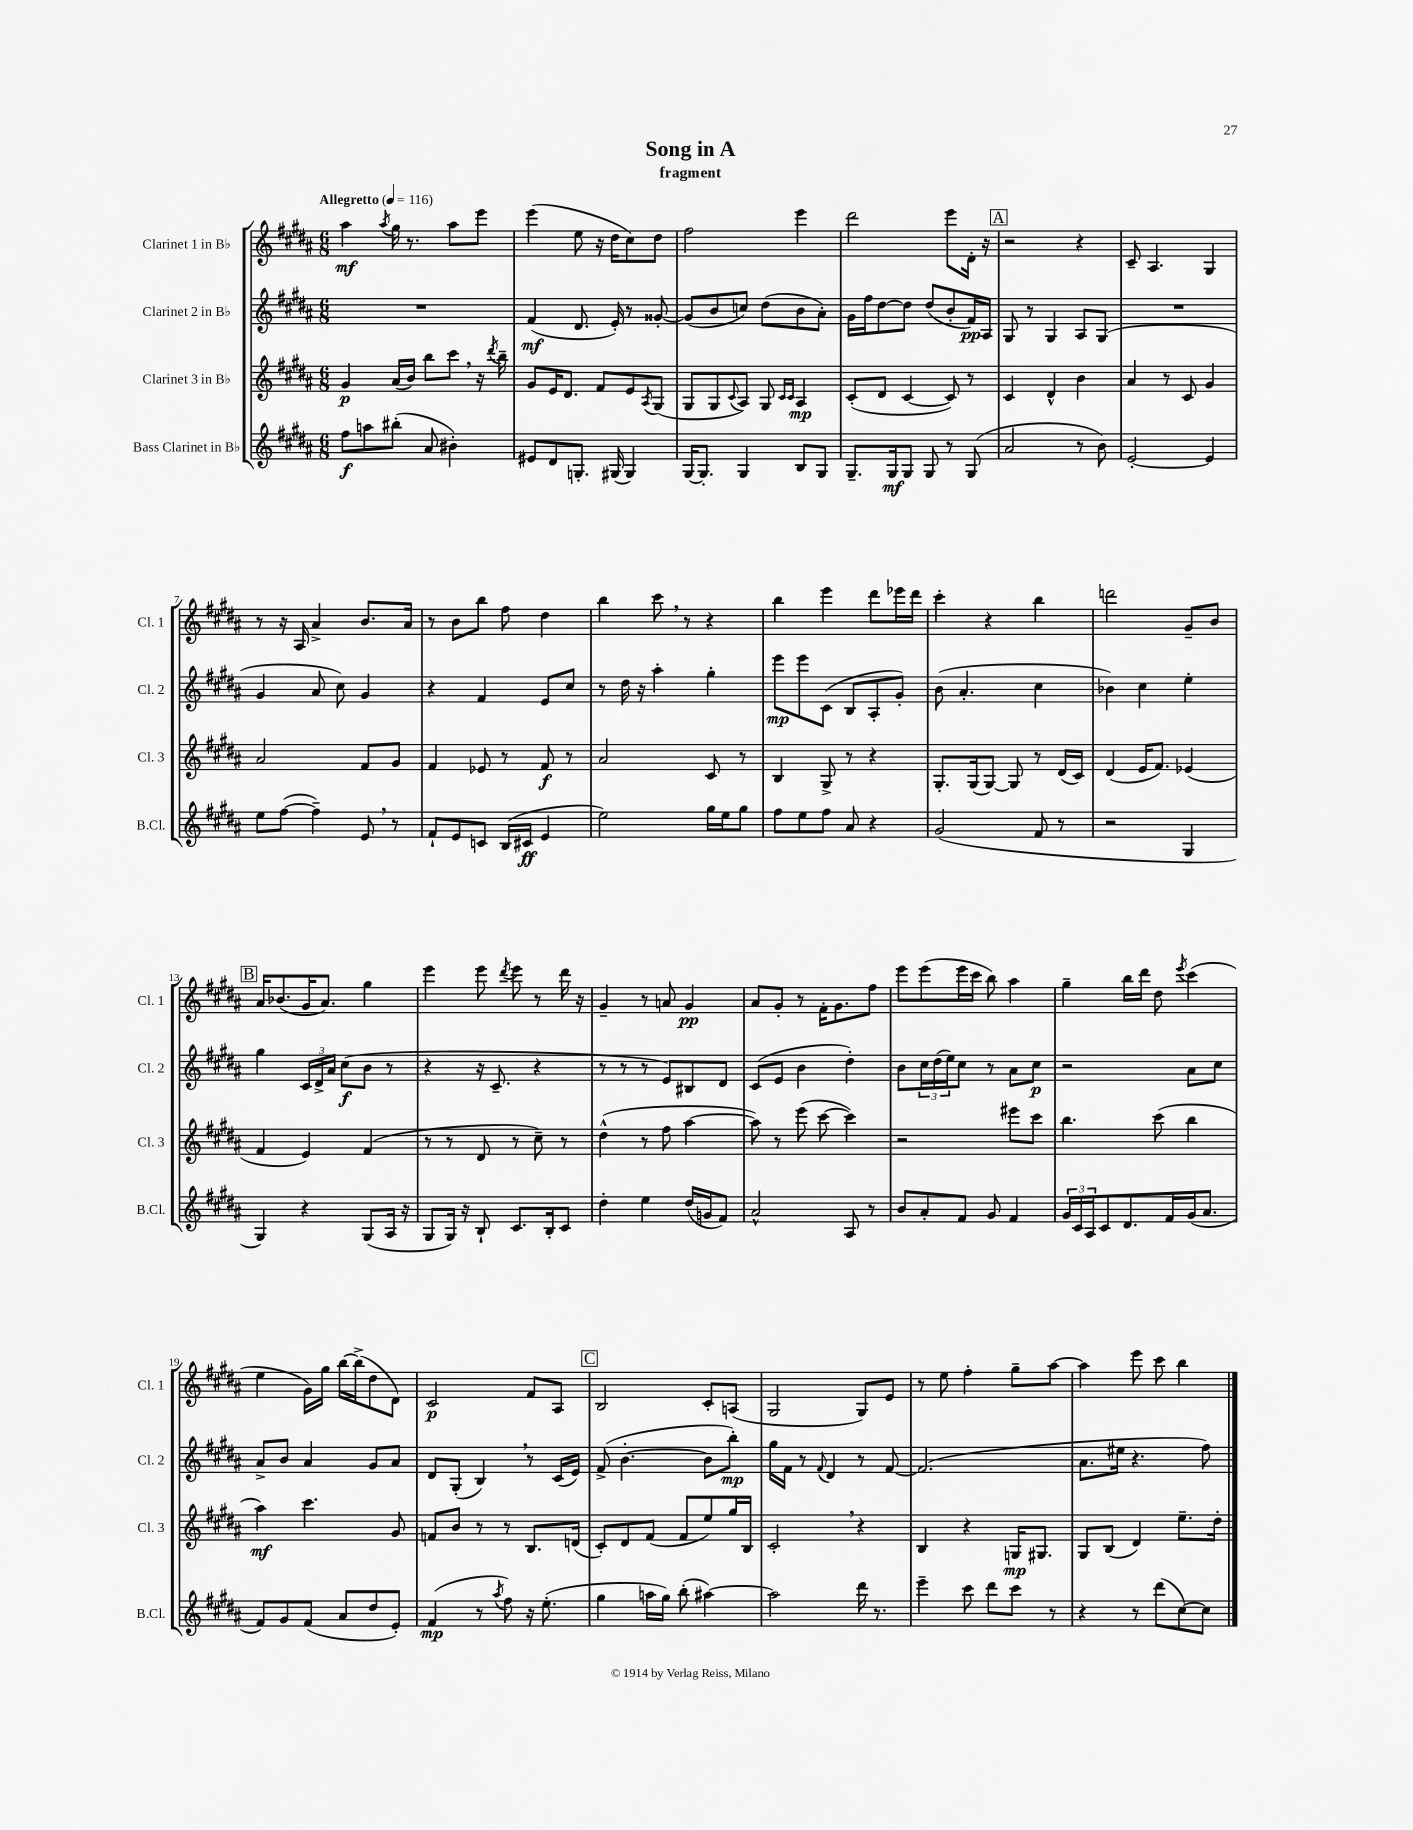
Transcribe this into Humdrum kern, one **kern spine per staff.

**kern	**dynam	**kern	**dynam	**kern	**dynam	**kern	**dynam
*part4	*part4	*part3	*part3	*part2	*part2	*part1	*part1
*staff4	*staff4	*staff3	*staff3	*staff2	*staff2	*staff1	*staff1
*I"Bass Clarinet in B♭	*	*I"Clarinet 3 in B♭	*	*I"Clarinet 2 in B♭	*	*I"Clarinet 1 in B♭	*
*I'B.Cl.	*	*I'Cl. 3	*	*I'Cl. 2	*	*I'Cl. 1	*
*clefG2	*	*clefG2	*	*clefG2	*	*clefG2	*
*k[f#c#g#d#a#]	*	*k[f#c#g#d#a#]	*	*k[f#c#g#d#a#]	*	*k[f#c#g#d#a#]	*
*M6/8	*	*M6/8	*	*M6/8	*	*M6/8	*
*MM116	*	*MM116	*	*MM116	*	*MM116	*
=1	=1	=1	=1	=1	=1	=1	=1
!	!	!	!	!	!	!LO:TX:a:B:t=Allegretto	!
8ff#\L	f	4g#/	p	2.r	.	4aa#\	mf
8aan\	.	.	.	.	.	.	.
.	.	.	.	.	.	8qaa#/	.
(8bb#X'\J	.	(16a#/LL	.	.	.	16gg#\	.
.	.	16b/JJ)	.	.	.	8.r	.
8a#/	.	8bb\L	.	.	.	.	.
4b#X'\)	.	8ccc#,\J	.	.	.	8aa#\L	.
.	.	16r	.	.	.	8eee\J	.
.	.	8qddd#/	.	.	.	.	.
.	.	16bb~\	.	.	.	.	.
=2	=2	=2	=2	=2	=2	=2	=2
8e#X/L	.	8g#/L	.	(4f#/	mf	(4eee\	.
8d#/	.	16e/K	.	.	.	.	.
.	.	8.d#/J	.	.	.	.	.
8.Gn'/J	.	.	.	8.d#/	.	8ee\	.
.	.	8f#/L	.	.	.	16r	.
(16G#X/	.	.	.	16e'/)	.	16dd#\KL	.
4G#/)	.	8e/	.	8r	.	8cc#\)	.
.	.	8qA#/	.	.	.	.	.
.	.	(8G#/J	.	[8g##X'/	.	8dd#\J	.
=3	=3	=3	=3	=3	=3	=3	=3
[16G#/KL	.	8G#/L	.	(8g##/L]	.	2ff#\	.
8.G#'/J]	.	.	.	.	.	.	.
.	.	8G#/	.	8b/	.	.	.
.	.	8qqc#/	.	.	.	.	.
4G#/	.	8A#/J)	.	8ccn/J)	.	.	.
.	.	8G#/	.	(8dd#\L	.	.	.
.	.	16qqc#/LL	.	.	.	.	.
.	.	16qqc#/JJ	.	.	.	.	.
8B/L	.	4A#/	mp	8b\	.	4eee\	.
8G#/J	.	.	.	8a#'\J)	.	.	.
=4	=4	=4	=4	=4	=4	=4	=4
8.G#~/L	.	(8c#'/L	.	16g#\LL	.	2ddd#\	.
.	.	.	.	16ff#\J	.	.	.
.	.	8d#/J	.	[8dd#\	.	.	.
16G#/k	mf	.	.	.	.	.	.
8G#/J	.	[4c#/	.	8dd#\J]	.	.	.
8G#/	.	.	.	(8dd#/L	.	.	.
8r	.	8c#/])	.	8b'/	.	8eee\L	.
(8G#/	.	8r	.	16f#/L)	pp	16d#'\Jk	.
.	.	.	.	16A#/JJ	.	16r	.
!!LO:REH:place=s1:t=A
=5	=5	=5	=5	=5	=5	=5	=5
2a#/	.	4c#/	.	8G#/	.	2r	.
.	.	.	.	8r	.	.	.
.	.	4d#^^/	.	4G#/	.	.	.
8r	.	4b\	.	8A#/L	.	4r	.
8b\)	.	.	.	(8G#/J	.	.	.
=6	=6	=6	=6	=6	=6	=6	=6
[2e'/	.	4a#/	.	2.r	.	8c#~/	.
.	.	.	.	.	.	4.A#/	.
.	.	8r	.	.	.	.	.
.	.	8c#/	.	.	.	.	.
4e/]	.	4g#/	.	.	.	4G#/	.
!!LO:LB:g=z
=7	=7	=7	=7	=7	=7	=7	=7
8ee\L	.	2a#/	.	4g#/	.	8r	.
([8ff#\J	.	.	.	.	.	16r	.
.	.	.	.	.	.	16A#/	.
4ff#~\])	.	.	.	8a#/	.	4a#^/	.
.	.	.	.	8cc#\)	.	.	.
8e,/	.	8f#/L	.	4g#/	.	8.b/L	.
8r	.	8g#/J	.	.	.	.	.
.	.	.	.	.	.	16a#/Jk	.
=8	=8	=8	=8	=8	=8	=8	=8
8f#`/L	.	4f#/	.	4r	.	8r	.
8e/	.	.	.	.	.	8b\L	.
8cn/J	.	8e-X/	.	4f#/	.	8bb\J	.
(16B/LL	.	8r	.	.	.	8ff#\	.
16c#X/JJ	ff	.	.	.	.	.	.
4e/	.	8f#/	f	8e/L	.	4dd#\	.
.	.	8r	.	8cc#/J	.	.	.
=9	=9	=9	=9	=9	=9	=9	=9
2ee\)	.	2a#/	.	8r	.	4bb\	.
.	.	.	.	16dd#\	.	.	.
.	.	.	.	16r	.	.	.
.	.	.	.	4aa#'\	.	8ccc#,\	.
.	.	.	.	.	.	8r	.
16gg#\LL	.	8c#/	.	4gg#'\	.	4r	.
16ee\J	.	.	.	.	.	.	.
8gg#\J	.	8r	.	.	.	.	.
=10	=10	=10	=10	=10	=10	=10	=10
8ff#\L	.	4B/	.	8eee\L	mp	4bb\	.
8ee\	.	.	.	8eee\	.	.	.
8ff#\J	.	8G#^/	.	(8c#\J	.	4eee\	.
8a#/	.	8r	.	8B/L	.	.	.
4r	.	4r	.	8A#'/	.	8ddd#\L	.
.	.	.	.	8g#'/J)	.	16eee-X\L	.
.	.	.	.	.	.	16ddd#\JJ	.
=11	=11	=11	=11	=11	=11	=11	=11
(2g#/	.	8.G#'/L	.	(8b\	.	4ccc#'\	.
.	.	.	.	4.a#'/	.	.	.
.	.	(16G#/k	.	.	.	.	.
.	.	[8G#/J)	.	.	.	4r	.
.	.	8G#/]	.	.	.	.	.
8f#/	.	8r	.	4cc#\	.	4bb\	.
8r	.	(16d#/LL	.	.	.	.	.
.	.	16c#/JJ)	.	.	.	.	.
=12	=12	=12	=12	=12	=12	=12	=12
2r	.	(4d#/	.	4b-X\)	.	2dddn\	.
.	.	16e/KL	.	4cc#\	.	.	.
.	.	8.f#/J)	.	.	.	.	.
4G#/	.	(4e-X/	.	4ee'\	.	8g#~/L	.
.	.	.	.	.	.	8b/J	.
!!LO:LB:g=z
!!LO:REH:place=s1:t=B
=13	=13	=13	=13	=13	=13	=13	=13
4G#/)	.	4f#/	.	4gg#\	.	16a#/KL	.
.	.	.	.	.	.	(8.b-X/	.
4r	.	4e/)	.	24c#/LL	.	16g#/K	.
.	.	.	.	24d#^/	.	.	.
.	.	.	.	.	.	8.a#/J)	.
.	.	.	.	24a#/JJ	.	.	.
.	.	.	.	(8cc#\L	f	.	.
(8G#/L	.	(4f#/	.	8b\J	.	4gg#\	.
16A#/Jk	.	.	.	8r	.	.	.
16r	.	.	.	.	.	.	.
=14	=14	=14	=14	=14	=14	=14	=14
8G#/L	.	8r	.	4r	.	4eee\	.
16G#/Jk)	.	8r	.	.	.	.	.
16r	.	.	.	.	.	.	.
8B`/	.	8d#/	.	16r	.	8eee\	.
.	.	.	.	8.c#~/	.	.	.
.	.	.	.	.	.	8qddd#/	.
8.c#/L	.	8r	.	.	.	8eee\	.
.	.	8cc#~\)	.	4r	.	8r	.
16B'/k	.	.	.	.	.	.	.
8c#/J	.	8r	.	.	.	16ddd#\	.
.	.	.	.	.	.	16r	.
=15	=15	=15	=15	=15	=15	=15	=15
4dd#'\	.	(4dd#^^\	.	8r	.	4g#~/	.
.	.	.	.	8r	.	.	.
4ee\	.	8r	.	8r	.	8r	.
.	.	8ff#\	.	8e/L)	.	8an/	.
(16dd#/LL	.	[4aa#\	.	8B#X/	.	4g#/	pp
16gn/J	.	.	.	.	.	.	.
8f#/J)	.	.	.	8d#/J	.	.	.
=16	=16	=16	=16	=16	=16	=16	=16
2a#^^/	.	8aa#\])	.	(8c#/L	.	8a#/L	.
.	.	8r	.	8e/J	.	8g#'/J	.
.	.	(8eee\	.	4b\	.	8r	.
.	.	[8ccc#\	.	.	.	16f#'\KL	.
.	.	.	.	.	.	8.g#\	.
8A#/	.	4ccc#\])	.	4dd#'\)	.	.	.
8r	.	.	.	.	.	8ff#\J	.
=17	=17	=17	=17	=17	=17	=17	=17
8b/L	.	2r	.	8b\L	.	8eee\L	.
8a#'/	.	.	.	24cc#\L	.	(8eee\	.
.	.	.	.	(24dd#\	.	.	.
.	.	.	.	24ee\J)	.	.	.
8f#/J	.	.	.	8cc#\J	.	16eee\L	.
.	.	.	.	.	.	16ccc#\JJ	.
8g#/	.	.	.	8r	.	8bb\)	.
4f#/	.	8eee#X\L	.	8a#\L	.	4aa#\	.
.	.	8ccc#\J	.	8cc#\J	p	.	.
=18	=18	=18	=18	=18	=18	=18	=18
24g#/LL	.	4.bb\	.	2r	.	4gg#~\	.
24c#/	.	.	.	.	.	.	.
24A#/J	.	.	.	.	.	.	.
8c#/	.	.	.	.	.	.	.
8.d#/	.	.	.	.	.	16bb\LL	.
.	.	.	.	.	.	16ddd#\JJ	.
.	.	(8ccc#\	.	.	.	8dd#\	.
16f#/L	.	.	.	.	.	.	.
.	.	.	.	.	.	8qeee/	.
(16g#/J	.	4bb\	.	8a#\L	.	(4ccc#\	.
8.a#/J	.	.	.	.	.	.	.
.	.	.	.	8cc#\J	.	.	.
!!LO:LB:g=z
=19	=19	=19	=19	=19	=19	=19	=19
8f#/L)	.	4aa#\)	mf	8a#^/L	.	4ee\	.
8g#/	.	.	.	8b/J	.	.	.
(8f#/J	.	4.ccc#\	.	4a#/	.	16g#\LL)	.
.	.	.	.	.	.	16gg#\JJ	.
8a#/L	.	.	.	.	.	[16bb\LL	.
.	.	.	.	.	.	(16bb^\J]	.
8dd#/	.	.	.	8g#/L	.	8dd#\	.
8e'/J)	.	8g#/	.	8a#/J	.	8d#\J)	.
=20	=20	=20	=20	=20	=20	=20	=20
(4f#/	mp	8fn/L	.	8d#/L	.	2c#/	p
.	.	8b/J	.	(8G#'/J	.	.	.
8r	.	8r	.	4B,/)	.	.	.
8qaa#/	.	.	.	.	.	.	.
8ff#\)	.	8r	.	.	.	.	.
16r	.	8.B/L	.	8r	.	8f#/L	.
(8.ee'\	.	.	.	.	.	.	.
.	.	.	.	(16c#/LL	.	8A#/J	.
.	.	(16dn/Jk	.	16e/JJ)	.	.	.
!!LO:REH:place=s1:t=C
=21	=21	=21	=21	=21	=21	=21	=21
4gg#\	.	8c#'/L)	.	(8f#^/	.	2B/	.
.	.	8d#/	.	[4.b'\	.	.	.
16aan\LL	.	(8f#/J	.	.	.	.	.
16gg#\JJ)	.	.	.	.	.	.	.
(8bb'\	.	8f#/L	.	.	.	.	.
[4aa#X\)	.	8ee/)	.	8b\L]	.	8c#'/L	.
.	.	16gg#/L	.	8bb'\J)	mp	(8An/J	.
.	.	16B/JJ	.	.	.	.	.
=22	=22	=22	=22	=22	=22	=22	=22
2aa#\]	.	2c#',/	.	16gg#\LL	.	2G#/	.
.	.	.	.	16f#\JJ	.	.	.
.	.	.	.	8r	.	.	.
.	.	.	.	8qqf#/	.	.	.
.	.	.	.	4d#/	.	.	.
16ddd#\	.	4r	.	8r	.	8G#/L)	.
8.r	.	.	.	.	.	.	.
.	.	.	.	[8f#/	.	8e/J	.
=23	=23	=23	=23	=23	=23	=23	=23
4eee~\	.	4B/	.	(2.f#/]	.	8r	.
.	.	.	.	.	.	8ee\	.
8ccc#\	.	4r	.	.	.	4ff#'\	.
8ddd#\L	.	.	.	.	.	.	.
8ccc#\J	.	16Gn/KL	mp	.	.	8gg#~\L	.
.	.	8.G#X/J	.	.	.	.	.
8r	.	.	.	.	.	[8aa#\J	.
=24	=24	=24	=24	=24	=24	=24	=24
4r	.	8G#/L	.	8.a#\L	.	4aa#\]	.
.	.	(8B/J	.	.	.	.	.
.	.	.	.	16ee#X\Jk	.	.	.
8r	.	4d#/)	.	4.r	.	8eee\	.
(8ddd#\L	.	.	.	.	.	8ccc#\	.
[8cc#\)	.	8.ee~\L	.	.	.	4bb\	.
8cc#\J]	.	.	.	8ff#\)	.	.	.
.	.	16dd#'\Jk	.	.	.	.	.
==	==	==	==	==	==	==	==
*-	*-	*-	*-	*-	*-	*-	*-
